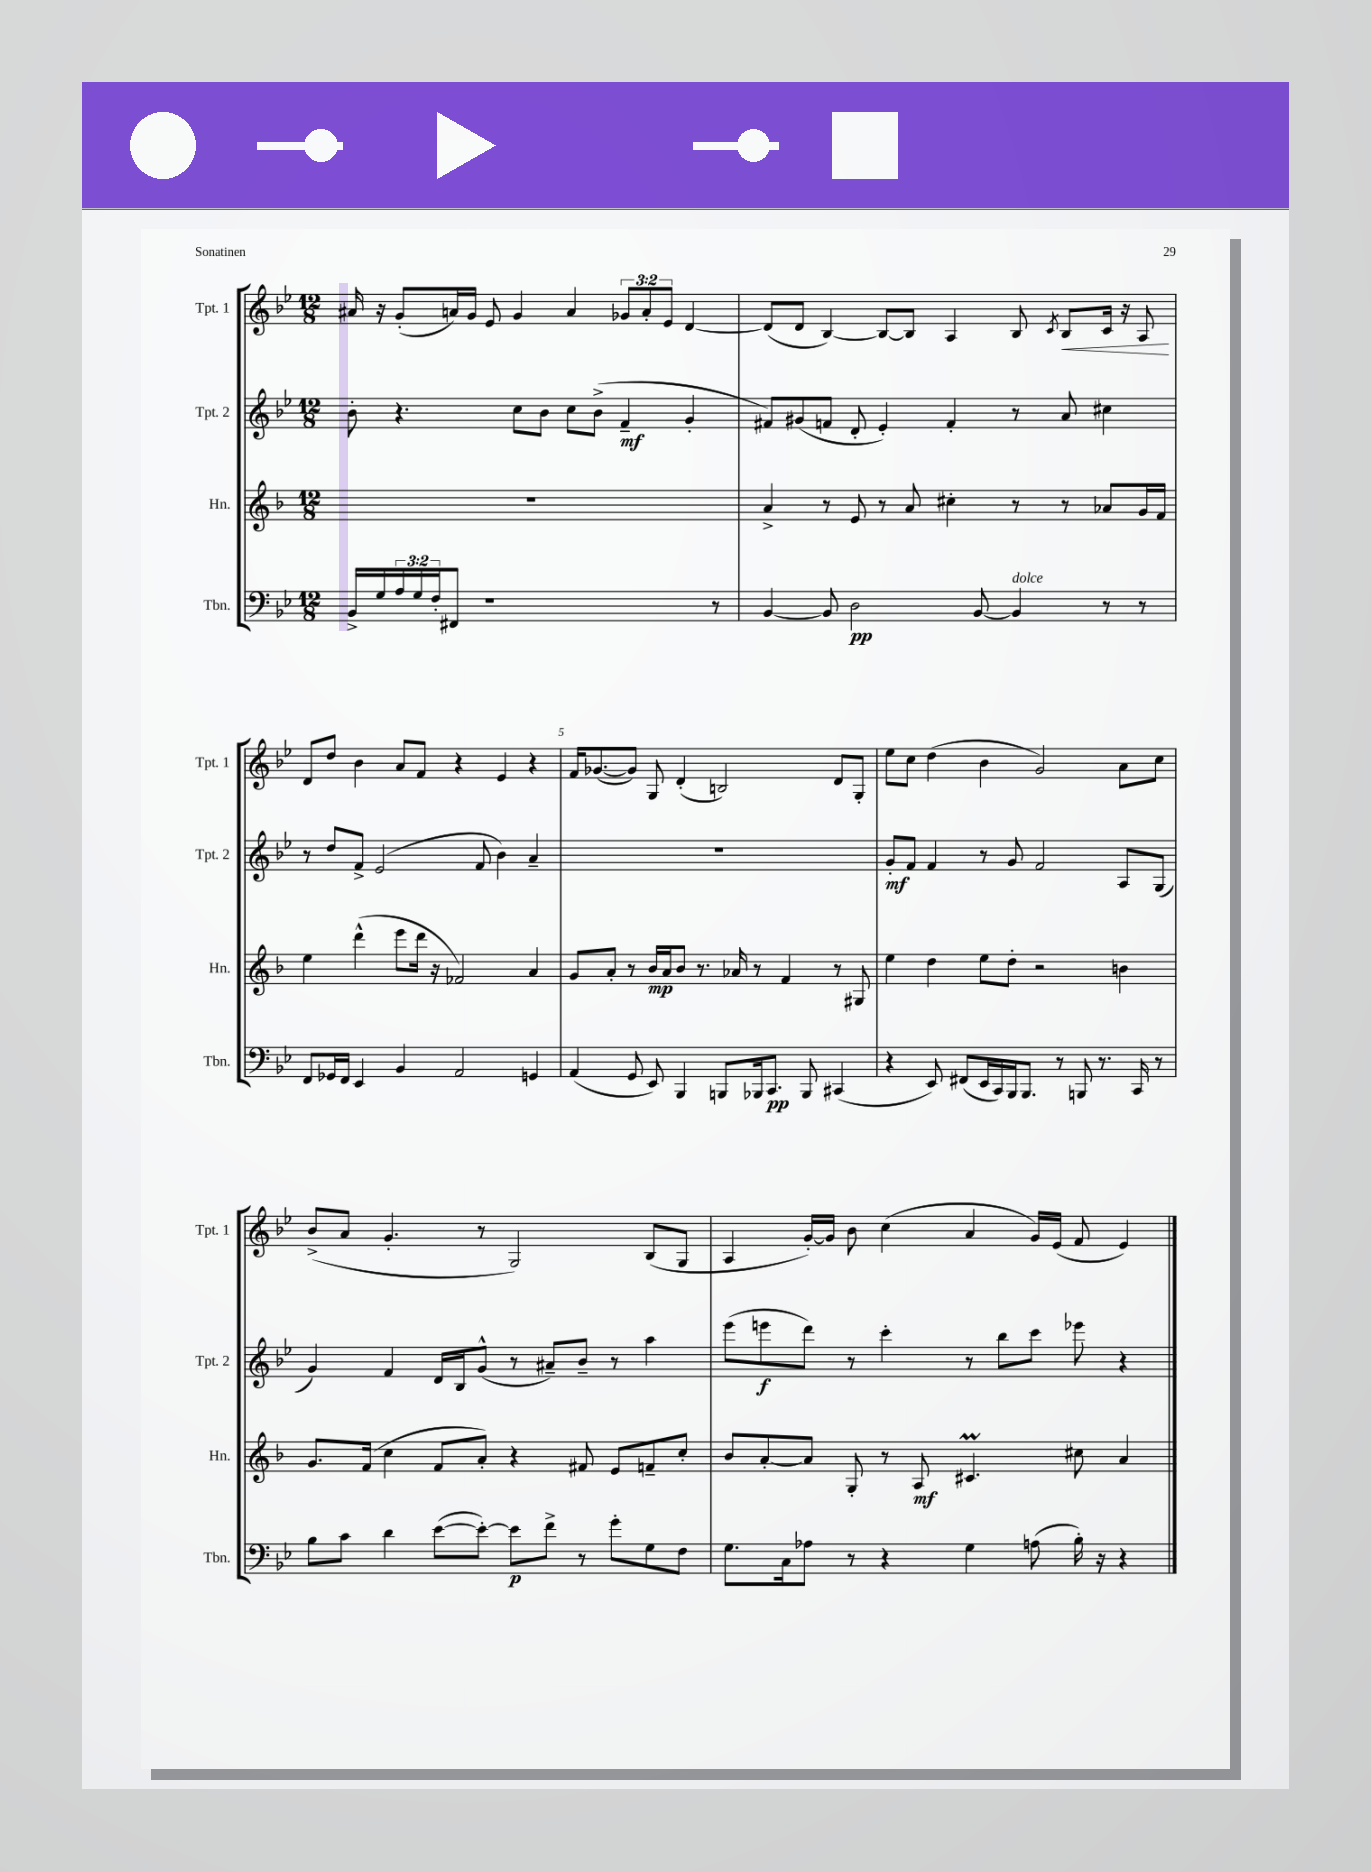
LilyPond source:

<<
\new StaffGroup <<
\new Staff = "s0" \with { instrumentName = "Tpt. 1" shortInstrumentName = "Tpt. 1" } {
    \clef treble \key bes \major \numericTimeSignature \time 12/8 \override Staff.TupletNumber.text = #tuplet-number::calc-fraction-text
    ais'16 r16 g'8-.( a'16) g'16 ees'8 g'4 a'4 \tuplet 3/2 { ges'8 a'8-. ees'8 } d'4~ |
    d'8( d'8 bes4~) bes8~ bes8 a4 bes8 \acciaccatura { c'8 } bes8\< c'16 r16 a8\! |
    d'8 d''8 bes'4 a'8 f'8 r4 ees'4 r4 |
    f'16 ges'8.~( ges'8) g8 d'4-.( b2) d'8 g8-. |
    ees''8 c''8 d''4( bes'4 g'2) a'8 c''8 |
    bes'8->( a'8 g'4.-. r8 g2) bes8( g8 |
    a4 g'16~-.) g'16 bes'8 c''4( a'4 g'16) ees'16( f'8 ees'4) \bar "|." |
}
\new Staff = "s1" \with { instrumentName = "Tpt. 2" shortInstrumentName = "Tpt. 2" } {
    \clef treble \key bes \major \numericTimeSignature \time 12/8
    bes'8-. r4. c''8 bes'8 c''8 bes'8->( f'4--\mf g'4-. |
    fis'8) gis'8( f'8 d'8-. ees'4-.) f'4-. r8 a'8 cis''4 |
    r8 d''8 f'8-> ees'2( f'8 bes'4) a'4-- |
    R1. |
    g'8-.\mf f'8 f'4 r8 g'8 f'2 a8 g8( |
    g'4) f'4 d'16 bes16 g'8-^( r8 ais'8--) bes'8-- r8 a''4 |
    ees'''8( e'''8\f d'''8) r8 c'''4-. r8 bes''8 c'''8 ees'''8 r4 \bar "|." |
}
\new Staff = "s2" \with { instrumentName = "Hn." shortInstrumentName = "Hn." } {
    \clef treble \key f \major \numericTimeSignature \time 12/8
    R1. |
    a'4-> r8 e'8 r8 a'8 cis''4-. r8 r8 aes'8 g'16 f'16 |
    e''4 d'''4-^( e'''8 d'''16 r16 fes'2) a'4 |
    g'8 a'8-. r8 bes'16\mp a'16 bes'8 r8. aes'16 r8 f'4 r8 gis8 |
    e''4 d''4 e''8 d''8-. r2 b'4 |
    g'8. f'16( c''4 f'8 a'8-.) r4 fis'8 e'8 f'8-- c''8-. |
    bes'8 a'8~-. a'8 g8-. r8 a8\mf cis'4.\prall cis''8 a'4 \bar "|." |
}
\new Staff = "s3" \with { instrumentName = "Tbn." shortInstrumentName = "Tbn." } {
    \clef bass \key bes \major \numericTimeSignature \time 12/8 \override Staff.TupletNumber.text = #tuplet-number::calc-fraction-text
    bes,16-> g16 \tuplet 3/2 { a16 g16 f16-. } fis,8 r1 r8 |
    bes,4~ bes,8 d2\pp bes,8~ bes,4^\markup { \italic "dolce" } r8 r8 |
    f,8 ges,16 f,16 ees,4 bes,4 a,2 g,4 |
    a,4( g,8 ees,8) bes,,4 b,,8 bes,,16 c,8.\pp bes,,8 cis,4( |
    r4 ees,8) fis,8( ees,16 c,16) bes,,16 bes,,8. r8 b,,8 r8. c,16 r8 |
    bes8 c'8 d'4 ees'8~( ees'8~-.) ees'8\p f'8-> r8 g'8-. g8 f8 |
    g8. c16 aes8 r8 r4 g4 a8( bes16-.) r16 r4 \bar "|." |
}
>>
>>
\layout { \context { \Score currentBarNumber = #2 \override BarNumber.break-visibility = ##(#f #t #t) barNumberVisibility = #(every-nth-bar-number-visible 5) } }
